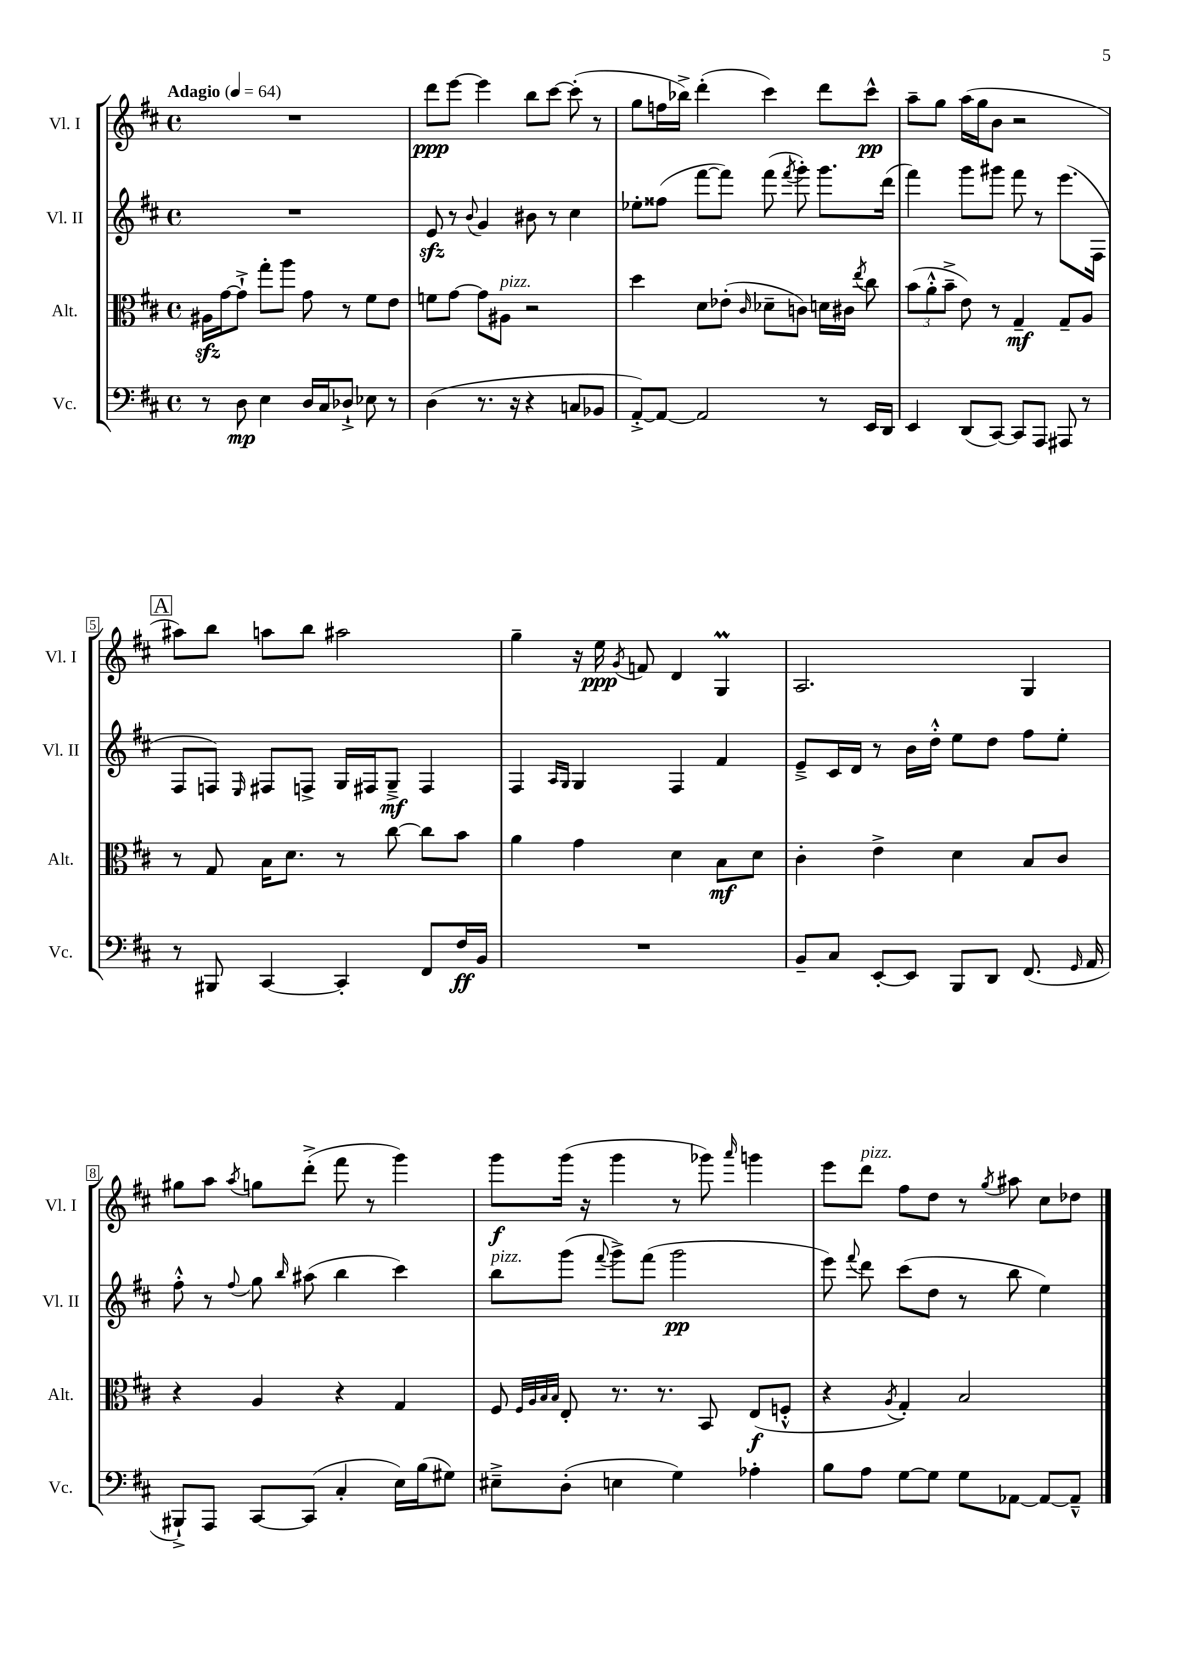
<<
\new StaffGroup <<
\new Staff = "s0" \with { instrumentName = "Vl. I" shortInstrumentName = "Vl. I" } {
    \clef treble \key d \major \defaultTimeSignature \time 4/4 \tempo "Adagio" 4 = 64
    \autoBeamOff R1 |
    d'''8[\ppp e'''8]~ e'''4 b''8[ cis'''8]~ cis'''8-.( r8 |
    g''8[ f''16 bes''16]->) d'''4-.( cis'''4) d'''8[ cis'''8]-^\pp |
    a''8[-- g''8] a''16[( g''16 b'8] r2 |
    \mark \markup { \box "A" } ais''8[) b''8] a''8[ b''8] ais''2 |
    g''4-- r16 e''16\ppp \acciaccatura { g'8 } f'8 d'4 g4\prall |
    a2. g4 |
    gis''8[ a''8] \acciaccatura { a''8 } g''8[ d'''8]-.->( fis'''8 r8 g'''4) |
    g'''8[\f g'''16]( r16 g'''4 r8 ges'''8) \grace { a'''16 } g'''4 |
    e'''8[ d'''8]^\markup { \italic "pizz." } fis''8[ d''8] r8 \acciaccatura { g''8 } ais''8 cis''8[ des''8] \bar "|." |
}
\new Staff = "s1" \with { instrumentName = "Vl. II" shortInstrumentName = "Vl. II" } {
    \clef treble \key d \major \defaultTimeSignature \time 4/4
    \autoBeamOff R1 |
    e'8\sfz r8 \appoggiatura { b'8 } g'4 bis'8 r8 cis''4 |
    ees''8[-. fisis''8]( fis'''8[~ fis'''8]) fis'''8( \acciaccatura { fis'''8 } g'''8-.) g'''8.[ d'''16]( |
    fis'''4) g'''8[ gis'''8] fis'''8 r8 e'''8.[( fis16] |
    \mark \markup { \box "A" } fis8[ f8]) \grace { e16 } fis8[ f8]-> g16[ fis16 g8]--->\mf fis4 |
    fis4 \grace { a16[ g16] } g4 fis4 fis'4 |
    e'8[---> cis'16 d'16] r8 b'16[ d''16]-.-^ e''8[ d''8] fis''8[ e''8]-. |
    fis''8-.-^ r8 \appoggiatura { fis''8 } g''8 \grace { b''16 } ais''8( b''4 cis'''4) |
    b''8[^\markup { \italic "pizz." } g'''8]( \appoggiatura { fis'''8 } g'''8[->) fis'''8]( g'''2\pp |
    e'''8) \appoggiatura { fis'''8 } d'''8 cis'''8[( d''8] r8 b''8 e''4) \bar "|." |
}
\new Staff = "s2" \with { instrumentName = "Alt." shortInstrumentName = "Alt." } {
    \clef alto \key d \major \defaultTimeSignature \time 4/4
    \autoBeamOff ais16[\sfz g'16~ g'8]-!-> g''8[-. a''8] g'8 r8 fis'8[ e'8] |
    f'8[ g'8]~ g'8[ ais8]^\markup { \italic "pizz." } r2 |
    d''4 d'8[ ees'8]-.( \grace { cis'16 } des'8[-- c'8]) d'16[ cis'16] \acciaccatura { e''8 } cis''8 |
    \tuplet 3/2 { b'8[( a'8-.-^ b'8]---> } e'8) r8 g4--\mf g8[-- a8] |
    \mark \markup { \box "A" } r8 g8 b16[ d'8.] r8 cis''8~ cis''8[ b'8] |
    a'4 g'4 d'4 b8[\mf d'8] |
    cis'4-. e'4-> d'4 b8[ cis'8] |
    r4 a4 r4 g4 |
    fis8 \grace { fis32[ a32 b32 b32] } e8-. r8. r8. b,8 e8[\f( f8]-.-^ |
    r4 \acciaccatura { a8 } g4-.) b2 \bar "|." |
}
\new Staff = "s3" \with { instrumentName = "Vc." shortInstrumentName = "Vc." } {
    \clef bass \key d \major \defaultTimeSignature \time 4/4
    \autoBeamOff r8 d8\mp e4 d16[ cis16 des8]-!-> ees8 r8 |
    d4( r8. r16 r4 c8[ bes,8] |
    a,8[~-.->) a,8]~ a,2 r8 e,16[ d,16] |
    e,4 d,8[( cis,8]~) cis,8[ a,,8] ais,,8 r8 |
    \mark \markup { \box "A" } r8 bis,,8 cis,4~ cis,4-. fis,8[ fis16\ff b,16] |
    R1 |
    b,8[-- cis8] e,8[~-. e,8] b,,8[ d,8] fis,8.( \grace { g,16 } a,16 |
    bis,,8[-!->) a,,8] cis,8[~ cis,8]( cis4-. e16[) b16( gis8]) |
    eis8[---> d8]-.( e4 g4) aes4-. |
    b8[ a8] g8[~ g8] g8[ aes,8]~ aes,8[~ aes,8]---^ \bar "|." |
}
>>
>>
\layout { \context { \Score \override BarNumber.stencil = #(make-stencil-boxer 0.1 0.3 ly:text-interface::print) } }
